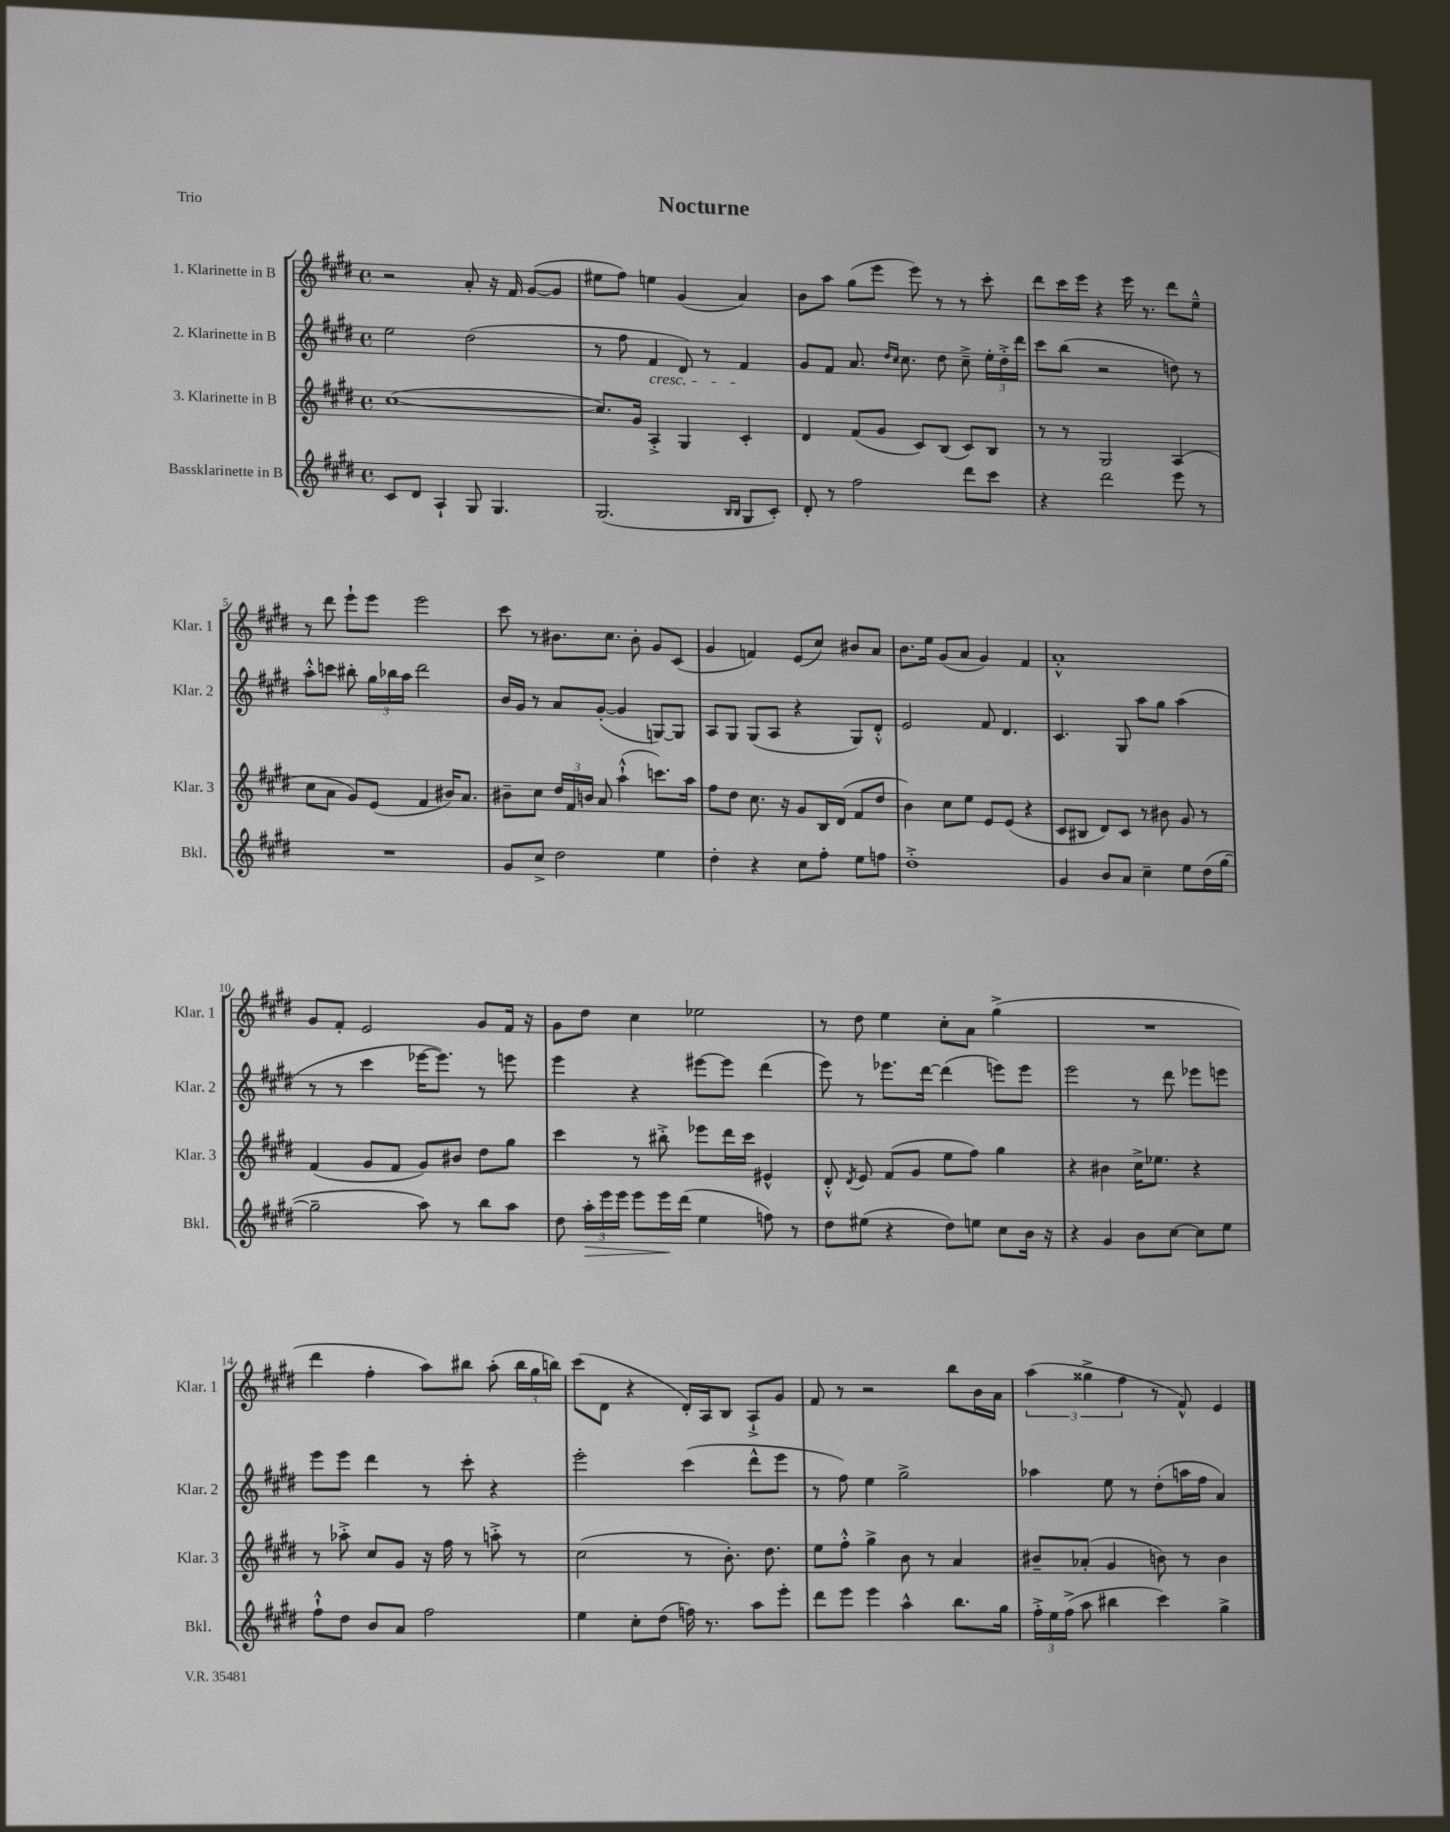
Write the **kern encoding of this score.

**kern	**kern	**kern	**kern
*staff4	*staff3	*staff2	*staff1
*clefG2	*clefG2	*clefG2	*clefG2
*k[f#c#g#d#]	*k[f#c#g#d#]	*k[f#c#g#d#]	*k[f#c#g#d#]
*M4/4	*M4/4	*M4/4	*M4/4
*met(c)	*met(c)	*met(c)	*met(c)
8c#	([1cc#	2ee	2r
8d#	.	.	.
4A`	.	.	.
8G#	.	(2dd#	8a'
4.G#	.	.	16r
.	.	.	16f#
.	.	.	([8g#
.	.	.	8g#]
=	=	=	=
(2.G#	8.cc#])	8r	8ee#
.	.	8ff#	8ff#)
.	16g#	.	.
.	4A'^	4f#	4ee
.	4G#	8d#)	(4g#
.	.	8r	.
16qqB	.	.	.
16qqB	.	.	.
8G#	4c#'	4f#	4a)
8c#')	.	.	.
=	=	=	=
8d#'	4d#	8g#	8b
8r	.	8f#	8aa
2ff#	(8f#	8.a	(8gg#
.	8g#	.	8eee
.	.	16qqdd#	.
.	.	16qqcc#	.
.	.	8.cc#	.
.	8c#)	.	8eee)
.	(8B	8dd#	8r
8ddd#	8c#)	8cc#~^	8r
8ccc#	8B	24ee'	8ccc#'
.	.	24dd#'^	.
.	.	24ddd#	.
=	=	=	=
4r	8r	8ccc#	8ddd#
.	8r	(8bb	16ccc#
.	.	.	16eee
2ddd#	2G#	2r	4r
.	.	.	16eee
.	.	.	8.r
8eee	(4A	8dd)	8ddd#
8r	.	8r	8ee~^^
=	=	=	=
1r	8cc#	8aa'^^	8r
.	8a	8ccc	8ddd#
.	8g#)	8bb#'	8eee`
.	(8e	24gg#	8eee
.	.	24bb-	.
.	.	24aa	.
.	4f#	2ddd#	2eee
.	16b#)	.	.
.	8.a	.	.
=	=	=	=
8g#	8b#~	16b	8ccc#
.	.	16g#	.
8cc#^	8cc#	8r	8r
2dd#	24dd#	8a	8.b#
.	24f#	.	.
.	24b	.	.
.	8a	([8g#'	.
.	.	.	8.cc#
.	(4aa`^^	4g#]	.
.	.	.	8b#'
4ee	8.ccc)	[8G)	8g#
.	.	8G]	(8c#
.	16aa	.	.
=	=	=	=
4dd#'	8ff#	8A	4g#
.	8dd#	8G#	.
4r	8.cc#	(8G#	4f)
.	.	8A	.
.	16r	.	.
8cc#	8g#	4r	(8e
8ff#'	16B	.	8cc#)
.	(16d#	.	.
8ee	8f#	8G#)	8b#
8ff	8dd#	8d#'^^	8a
=	=	=	=
1dd#'^	4b)	2e	8.b
.	.	.	16ee
.	8cc#	.	(8g#
.	8ee	.	8a
.	8e	8f#	4g#)
.	(8e	4.d#	.
.	4r	.	4f#
=	=	=	=
4g#	8c#	4.c#	1a'^^
.	8B#	.	.
8b	8d#)	.	.
8a	8c#	8G#	.
4cc#~	8r	8aa	.
.	8b#	8gg#	.
8ee	8g#	(4aa	.
(16dd#	8r	.	.
[16gg#	.	.	.
=	=	=	=
2gg#~]	(4f#	8r	8g#
.	.	8r	8f#'
.	8g#	4ccc#	2e
.	8f#	.	.
8aa)	8g#)	[16eee-	.
.	.	8.eee-])	.
8r	8b#	.	.
8bb	8dd#	8r	8g#
8aa	8gg#	8eee	16f#
.	.	.	16r
=	=	=	=
8dd#	4ccc#	4eee	8g#
24aa'	.	.	8dd#
24eee	.	.	.
24eee	.	.	.
8eee	8r	4r	4cc#
16eee	8bb#'^	.	.
(16ddd#	.	.	.
4ee	8eee-	[8eee#	2ee-
.	16ddd#	8eee#]	.
.	16ccc#	.	.
8ff)	4e#^^	(4ddd#	.
8r	.	.	.
=	=	=	=
8dd#	8d#'^^	8eee)	8r
.	8qd#	.	.
(8ee#	8e	8r	8dd#
4r	(8f#	8.eee-	4ee
.	8g#	.	.
.	.	[16ddd#	.
8dd#)	8ee	(4ddd#]	8cc#'
8ee	8ff#)	.	8a
8cc#	4gg#	8eee)	(4gg#^
16b	.	8eee	.
16r	.	.	.
=	=	=	=
4r	4r	2eee	1r
4g#	4b#	.	.
8b	16cc#^	8r	.
.	8.ee-	.	.
[8cc#	.	8ddd#	.
8cc#]	4r	8eee-	.
8ee	.	8eee	.
=	=	=	=
8ff#`^^	8r	8eee	4ddd#
8dd#	8aa-'^	8eee	.
8b	8cc#	4ddd#	4ff#'
8a	8g#	.	.
2ff#	16r	8r	8aa)
.	16ff#	.	.
.	8r	8ccc#'	8bb#
.	8aa'^	4r	(8aa'
.	8r	.	24bb#
.	.	.	24gg#
.	.	.	24bb)
=	=	=	=
4ee	(2cc#	2eee'	(8ccc#
.	.	.	8d#
8cc#'	.	.	4r
(8dd#	.	.	.
16ff)	8r	(4ccc#	16d#')
8.r	.	.	16A
.	8.b')	.	8B
8aa	.	8ddd#^^	8A`^
.	8.dd#	.	.
8eee'	.	8eee	8g#
=	=	=	=
8ddd#	8ee	8r	8f#
8eee	8ff#'^^	8ff#)	8r
4eee	4gg#^	4ee	2r
4aa^^	8b	2gg#^	.
.	8r	.	.
8.bb	4a	.	8bb
.	.	.	16b
16gg#	.	.	16a
=	=	=	=
24ff#'^	8b#~	4aa-	(6aa
24ee	.	.	.
(24ff#^	.	.	.
8aa	(8a-'	.	.
.	.	.	6gg##^
4bb#	4g#	8ee	.
.	.	.	6ff#
.	.	8r	.
4ccc#)	8b)	(8dd#'	8r
.	8r	16aa	8f#^^)
.	.	16ff#	.
4gg#^	4b	4a)	4e
==	==	==	==
*-	*-	*-	*-
